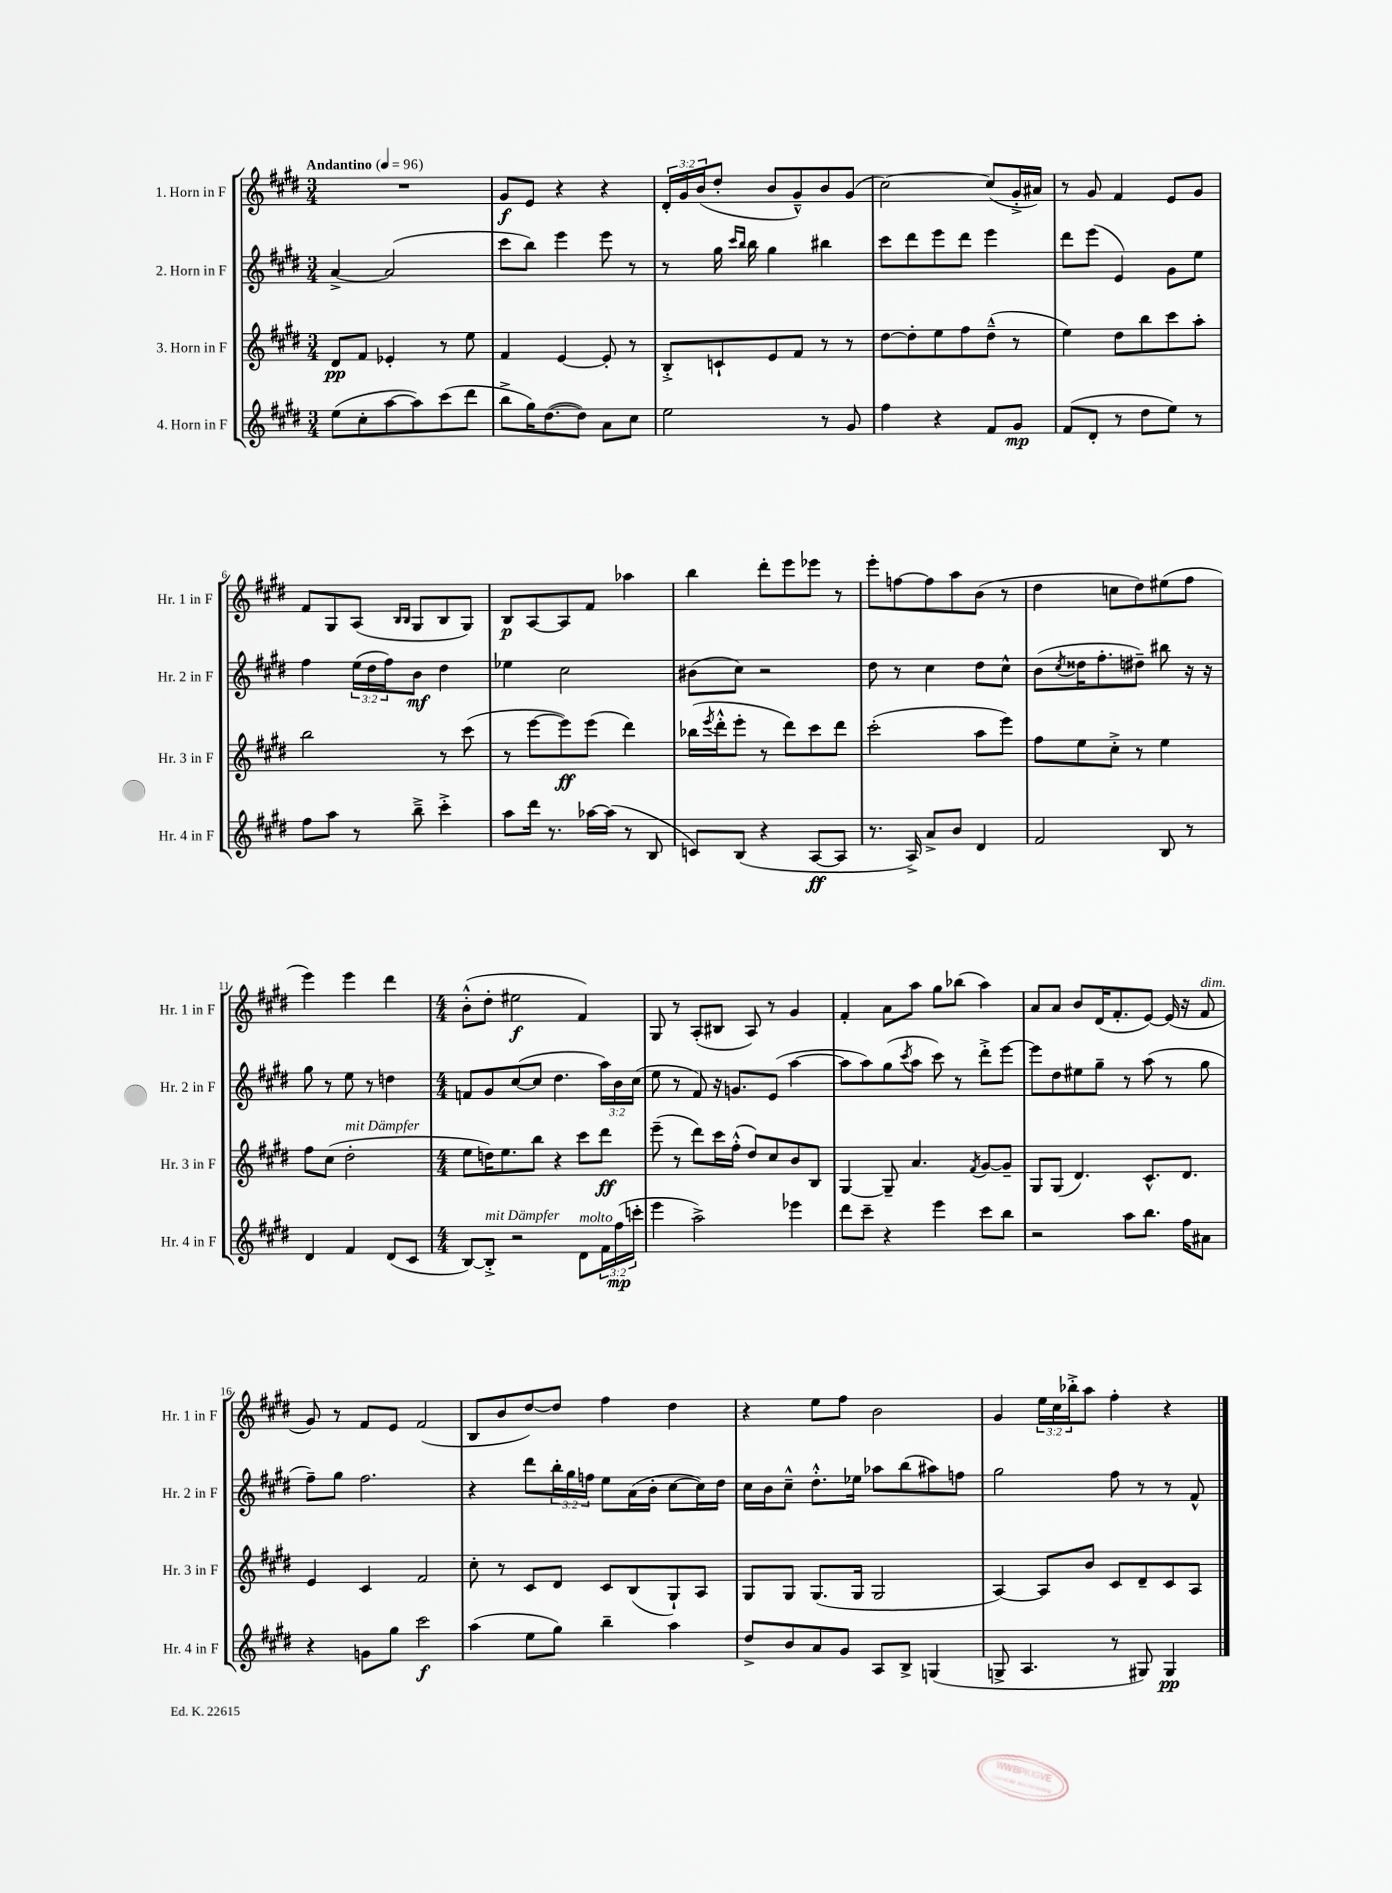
<<
\new StaffGroup <<
\new Staff = "s0" \with { instrumentName = "1. Horn in F" shortInstrumentName = "Hr. 1 in F" } {
    \clef treble \key e \major \numericTimeSignature \time 3/4 \override Staff.TupletNumber.text = #tuplet-number::calc-fraction-text \tempo "Andantino" 4 = 96
    R2. |
    gis'8\f e'8 r4 r4 |
    \tuplet 3/2 { dis'16-. gis'16 b'16( } dis''8-. b'8 gis'8---^) b'8 gis'8( |
    cis''2~) cis''8( gis'16-.-> ais'16) |
    r8 gis'8 fis'4 e'8 gis'8 |
    fis'8 gis8 a8( \grace { b16 b16 } gis8 b8 gis8) |
    b8\p a8~ a8 fis'8 aes''4 |
    b''4 dis'''8-. e'''8 ees'''8 r8 |
    e'''8-. f''8~ f''8 a''8 b'8( r8 |
    dis''4 c''8 dis''8) eis''8( fis''8 |
    e'''4) e'''4 dis'''4 |
    \numericTimeSignature \time 4/4 b'8-.-^( dis''8-. eis''2\f fis'4) |
    gis8 r8 a8-.( bis8 a8) r8 gis'4 |
    fis'4-. a'8 a''8 gis''8 bes''8( a''4) |
    a'8 a'8 b'8 dis'16( fis'8.-. e'8~) e'16( r16 fis'8^\markup { \italic "dim." } |
    gis'8) r8 fis'8 e'8 fis'2( |
    b8 b'8 dis''8~) dis''8 fis''4 dis''4 |
    r4 e''8 fis''8 b'2 |
    gis'4 \tuplet 3/2 { e''16 cis''16 bes''16-.-> } a''8 fis''4-. r4 \bar "|." |
}
\new Staff = "s1" \with { instrumentName = "2. Horn in F" shortInstrumentName = "Hr. 2 in F" } {
    \clef treble \key e \major \numericTimeSignature \time 3/4 \override Staff.TupletNumber.text = #tuplet-number::calc-fraction-text
    a'4~-> a'2( |
    cis'''8 b''8) e'''4 e'''8 r8 |
    r8 gis''16 \grace { cis'''16 b''16 } b''16 gis''4 bis''4 |
    cis'''8 dis'''8 e'''8 dis'''8 e'''4 |
    dis'''8 e'''8( e'4) gis'8 e''8 |
    fis''4 \tuplet 3/2 { e''16( dis''16 fis''16) } b'8\mf dis''4 |
    ees''4 cis''2 |
    bis'8( cis''8) r2 |
    dis''8 r8 cis''4 dis''8 cis''8-^ |
    b'8( \acciaccatura { cis''8 } disis''16 fis''8.-. dis''8--) bis''8 r16 r16 |
    gis''8 r8 e''8 r8 d''4 |
    \numericTimeSignature \time 4/4 f'8 gis'8 cis''8~( cis''8 dis''4. \tuplet 3/2 { a''16) b'16 cis''16( } |
    e''8 r8 fis'8) r16 g'8. e'8( a''4~ |
    a''8 a''8) gis''8( \acciaccatura { cis'''8 } a''8 cis'''8) r8 dis'''8-.-> e'''8~ |
    e'''8 dis''8 eis''8 gis''8-- r8 a''8( r8 gis''8 |
    fis''8--) gis''8 fis''2. |
    r4 dis'''8 \tuplet 3/2 { b''16-. gis''16 f''16 } e''8 a'16( b'16-. cis''8~ cis''16) dis''16 |
    cis''16 b'16 cis''8---^ dis''8.-.-^ ees''16 aes''8 b''8( ais''8) f''8 |
    gis''2 fis''8 r8 r8 fis'8-^ \bar "|." |
}
\new Staff = "s2" \with { instrumentName = "3. Horn in F" shortInstrumentName = "Hr. 3 in F" } {
    \clef treble \key e \major \numericTimeSignature \time 3/4
    dis'8\pp fis'8 ees'4-. r8 e''8 |
    fis'4 e'4~ e'8-. r8 |
    b8-.-> c'8-! e'8 fis'8 r8 r8 |
    dis''8~ dis''8-. e''8 fis''8 dis''8---^( r8 |
    e''4) dis''8 b''8 cis'''8 a''8-. |
    b''2 r8 cis'''8( |
    r8 e'''8~ e'''8\ff) e'''8( dis'''4) |
    bes''16( \acciaccatura { e'''8 } dis'''16-.-^ e'''8-. r8 dis'''8) cis'''8 dis'''8 |
    cis'''2-.( a''8 e'''8) |
    fis''8 e''8 cis''8-.-> r8 e''4 |
    fis''8 cis''8( dis''2-.^\markup { \italic "mit Dämpfer" } |
    \numericTimeSignature \time 4/4 e''8 d''16) e''8. b''8 r4 cis'''8 dis'''8\ff |
    e'''8--( r8 dis'''8) cis'''16 fis''16-.-^( dis''8) cis''8 b'8 b8 |
    gis4~ gis8-- a'4. \acciaccatura { fis'8 } gis'8~ gis'8-- |
    gis8 gis8( dis'4.) cis'8.-^ dis'8. |
    e'4 cis'4 fis'2 |
    cis''8-. r8 cis'8 dis'8 cis'8 b8( gis8-!) a8 |
    gis8 gis8 gis8.( gis16 gis2 |
    a4~) a8 b'8 cis'8 dis'8-- cis'8 a8 \bar "|." |
}
\new Staff = "s3" \with { instrumentName = "4. Horn in F" shortInstrumentName = "Hr. 4 in F" } {
    \clef treble \key e \major \numericTimeSignature \time 3/4 \override Staff.TupletNumber.text = #tuplet-number::calc-fraction-text
    e''8( cis''8-. a''8~ a''8) cis'''8( dis'''8 |
    b''8-> gis''16) dis''8.~( dis''8) a'8 cis''8 |
    e''2 r8 gis'8 |
    fis''4 r4 fis'8 gis'8\mp |
    fis'8( dis'8-. r8 dis''8 e''8) r8 |
    fis''8 a''8 r8 b''8---> cis'''4-.-> |
    a''8 dis'''16 r8. aes''16~ aes''16( r8 b8 |
    c'8) b8( r4 a8~\ff a8 |
    r8. a16->) a'8-> b'8 dis'4 |
    fis'2 b8 r8 |
    dis'4 fis'4 dis'8( cis'8 |
    \numericTimeSignature \time 4/4 b8~) b8-.->^\markup { \italic "mit Dämpfer" } r2 dis'8^\markup { \italic "molto" } \tuplet 3/2 { fis'16 fis''16\mp( c'''16-. } |
    e'''4 a''2->) ees'''4 |
    dis'''8 cis'''8-- r4 e'''4 cis'''8 b''8 |
    r2 a''8 b''8. fis''16 ais'8 |
    r4 g'8 gis''8 cis'''2\f |
    a''4( e''8 gis''8) b''4-- a''4 |
    dis''8-> b'8 a'8 gis'8 a8 b8-> g4( |
    g8-> a4. r8 gis8) gis4\pp \bar "|." |
}
>>
>>
